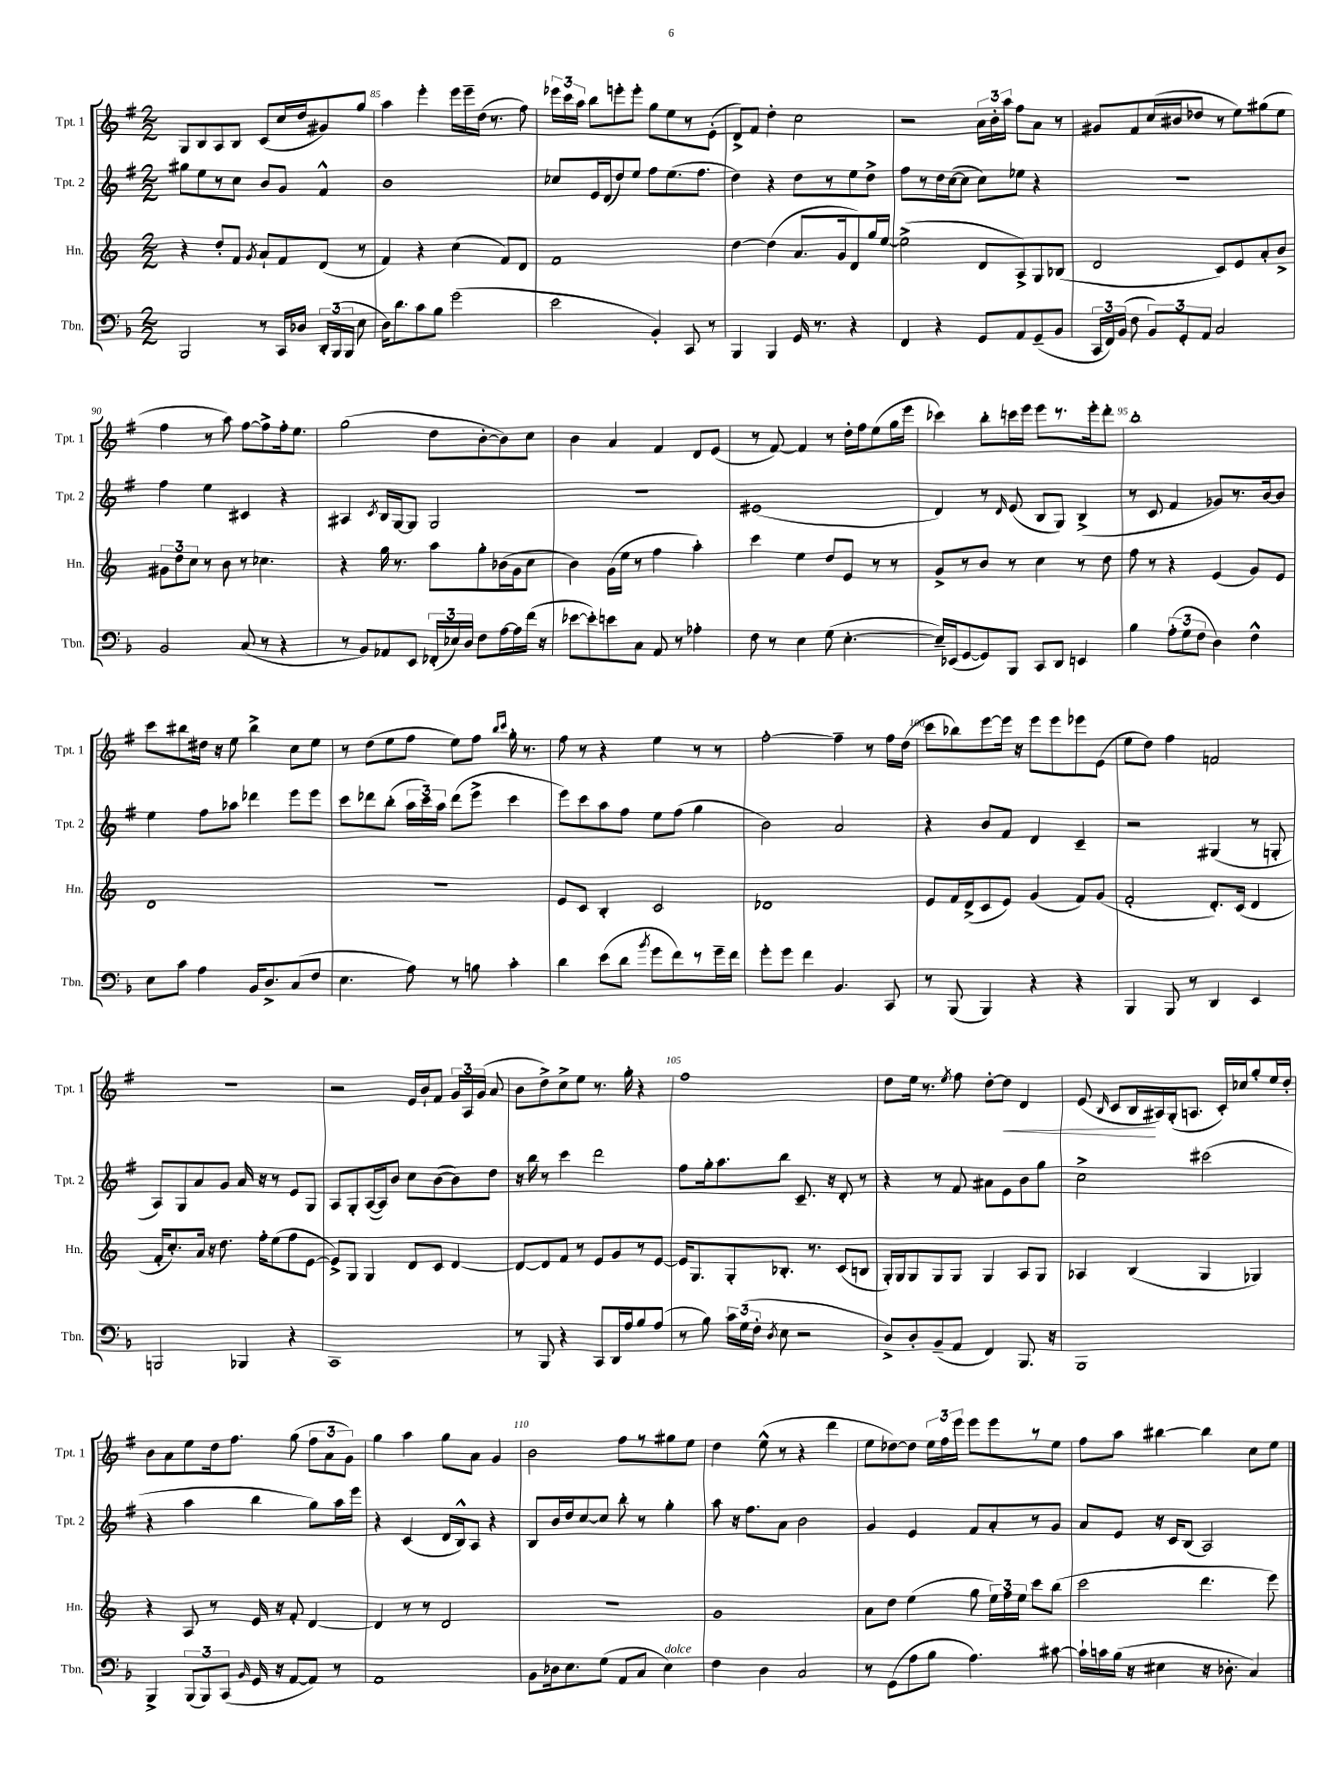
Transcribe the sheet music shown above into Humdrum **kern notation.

**kern	**kern	**kern	**kern	**dynam
*part4	*part3	*part2	*part1	*part1
*staff4	*staff3	*staff2	*staff1	*staff1
*I"Tbn.	*I"Hn.	*I"Tpt. 2	*I"Tpt. 1	*
*I'Tbn.	*I'Hn.	*I'Tpt. 2	*I'Tpt. 1	*
*clefF4	*clefG2	*clefG2	*clefG2	*
*k[b-]	*k[]	*k[f#]	*k[f#]	*
*M2/2	*M2/2	*M2/2	*M2/2	*
=84	=84	=84	=84	=84
2BBB-/	4r	8gg#X\L	8G/L	.
.	.	8ee\	8B/	.
.	8dd'/L	8r	8A/	.
.	8f/J	8cc\J	8B/J	.
.	8qg/	.	.	.
8r	8a`/L	8b/L	(8c/L	.
16CC/LL	8f/	8g/J	16cc/L	.
16D-X/JJ	.	.	16dd/J	.
24DD'/LL	(8d/J	4f#^^/	8g#X/)	.
(24BBB-/	.	.	.	.
24BBB-/JJ	.	.	.	.
8E\	8r	.	8gg/J	.
=85	=85	=85	=85	=85
16D\KL)	4f/)	1b	4aa\	.
8.d\	.	.	.	.
8c\	4r	.	4eee'\	.
8B-\J	.	.	.	.
(2g\	(4cc\	.	16eee\LL	.
.	.	.	16eee~\	.
.	.	.	(16dd\JJ	.
.	.	.	8.r	.
.	8f/L)	.	.	.
.	8d/J	.	8ff#\)	.
=86	=86	=86	=86	=86
2e\	1f	8cc-X/L	24eee-X\LL	.
.	.	.	24ccc\	.
.	.	.	24aa\JJ	.
.	.	16e/L	8bb\L	.
.	.	(16d/J	.	.
.	.	8dd/)	8eeen'\	.
.	.	8ee/J	8eee'\J	.
4BB-'/)	.	8ff#\L	8gg\L	.
.	.	(8.ee\	8ee\	.
8CC/	.	.	8r	.
.	.	8.ff#\J	.	.
8r	.	.	(8e'\J	.
=87	=87	=87	=87	=87
4BBB-/	[4dd\	4dd\)	8d^/L)	.
.	.	.	8f#/J	.
4BBB-/	(4dd\]	4r	4dd'\	.
16GG/	8.a/L	8dd\L	2cc\	.
8.r	.	.	.	.
.	.	8r	.	.
.	16g/k	.	.	.
4r	8d/)	8ee\	.	.
.	16gg/L	8dd^\J	.	.
.	[16ee/JJ	.	.	.
=88	=88	=88	=88	=88
4FF/	(2ee^\]	8ff#\L	2r	.
.	.	8r	.	.
4r	.	16dd\L	.	.
.	.	([16cc\J	.	.
.	.	8cc\J]	.	.
8GG/L	8d/L	8cc\L)	24a\LL	.
.	.	.	24b'\	.
.	.	.	24aa\JJ	.
8AA/	8A^/)	8ee-X\J	8ff#\L	.
(8GG~/	8G/	4r	8a\J	.
8BB-/J	(8B-X/J	.	8r	.
=89	=89	=89	=89	=89
24CC/LL	2d/	1r	8g#X/L	.
24FF/)	.	.	.	.
(24BB-/JJ	.	.	.	.
8F\	.	.	8f#/	.
12BB-/L)	.	.	(16cc/L	.
.	.	.	16b#X/J	.
12GG'/	.	.	.	.
.	.	.	8dd-X/J	.
12AA/J	.	.	.	.
2C/	8c/L)	.	8r	.
.	8e/	.	8ee\L)	.
.	8a'/	.	(8gg#X\	.
.	8b^/J	.	8ee\J	.
!!LO:LB:g=z
=90	=90	=90	=90	=90
2BB-/	12g#X\L	4ff#\	4ff#\	.
.	12dd\	.	.	.
.	12cc\J	.	.	.
.	8r	4ee\	8r	.
.	8b\	.	8aa\)	.
(8C/	8r	4c#X/	[8ff#\L	.
8r	4.cc-X\	.	8ff#^\]	.
4r	.	4r	16ff#'\k	.
.	.	.	8.ee\J	.
=91	=91	=91	=91	=91
8r	4r	4A#X/	(2gg\	.
8BB-/L)	.	.	.	.
.	.	8qc/	.	.
8AA-X/	16gg\	16B/LL	.	.
.	8.r	[16G/J	.	.
8EE/J	.	8G/J]	.	.
(24FF-X'/LL	8aa\L	2G/	8dd\L	.
24E-X/)	.	.	.	.
24D/JJ	.	.	.	.
8F\L	8gg'\	.	[8b'\	.
[16A\L	(16b-X\L	.	8b\])	.
16A\]	16g\J	.	.	.
(16f\JJ	8cc\J	.	8cc\J	.
16r	.	.	.	.
=92	=92	=92	=92	=92
[8e-X\L	4b\)	1r	4b\	.
8e-'\])	.	.	.	.
8en\	(16g\LL	.	4a/	.
.	16ee\JJ	.	.	.
8C\J	8r	.	.	.
8AA/	4ff\	.	4f#/	.
8r	.	.	.	.
4A-X'\	4aa'\)	.	8d/L	.
.	.	.	(8e/J	.
=93	=93	=93	=93	=93
8F\	4ccc\	(1e#X	8r	.
8r	.	.	[8f#/)	.
4E\	4ee\	.	4f#/]	.
(8G\	8dd/L	.	8r	.
[4.E'\	8e/J	.	16dd'\LL	.
.	.	.	16ff#\J	.
.	8r	.	(8ee\	.
.	8r	.	16gg\L	.
.	.	.	16eee\JJ	.
=94	=94	=94	=94	=94
16E~/LL])	8g^/L	4d/)	4ccc-X\)	.
(16EE-X/J	.	.	.	.
[8GG/	8r	.	.	.
8GG/])	8b/J	8r	8bb'\L	.
.	.	16qqd/	.	.
8BBB-/J	8r	(8e/	16cccn\L	.
.	.	.	16eee\JJ	.
8CC/L	4cc\	8B/L	8eee\L	.
8DD/J	.	8G/J)	8.r	.
4EEn/	8r	(4B^/	.	.
.	.	.	16eee'\k	.
.	8dd\	.	8ddd'\J	.
=95	=95	=95	=95	=95
4B-\	8ff\	8r	1bb'	.
.	8r	8c/	.	.
(12A'\L	4r	4f#/	.	.
12G\	.	.	.	.
12F\J	.	.	.	.
4D\)	(4e/	8g-X/L)	.	.
.	.	8.r	.	.
4F^^\	8g/L)	.	.	.
.	.	[16b/k	.	.
.	8e/J	8b/J]	.	.
!!LO:LB:g=z
=96	=96	=96	=96	=96
8E\L	1d	4ee\	8ccc\L	.
8c\J	.	.	8bb#X\	.
4A\	.	8ff#\L	16dd#X\Jk	.
.	.	.	16r	.
.	.	8aa-X\J	8ee\	.
16BB-/KL	.	4ddd-X\	4bb#^\	.
8.D^/	.	.	.	.
(8C/	.	8eee\L	8cc\L	.
8F/J	.	8eee\J	8ee\J	.
=97	=97	=97	=97	=97
4.E\	1r	8ccc\L	8r	.
.	.	8ddd-X\	(8dd\L	.
.	.	(8bb'\J	8ee\	.
8A\)	.	24aa\LL	8ff#\J	.
.	.	24ccc\)	.	.
.	.	24aa\JJ	.	.
8r	.	(8ddd-\L	8ee\L)	.
8Bn\	.	8eee^\J	8ff#\J	.
.	.	.	16qqbb/LL	.
.	.	.	16qqccc/JJ	.
4c'\	.	4ccc\	16gg'\	.
.	.	.	8.r	.
=98	=98	=98	=98	=98
4d\	8e/L	8eee\L)	8ff#\	.
.	8c/J	8ccc\	8r	.
(8e\L	4B'/	8aa\	4r	.
8d\J	.	8ff#\J	.	.
8qb-/	.	.	.	.
8g\L	2c/	8ee\L	4ee\	.
8f\)	.	(8ff#\J	.	.
8r	.	4gg\	8r	.
16g~\L	.	.	8r	.
16f\JJ	.	.	.	.
=99	=99	=99	=99	=99
8g'\L	1d-X	2b\)	[2ff#'\	.
8g\J	.	.	.	.
4f\	.	.	.	.
4.BB-/	.	2a/	4ff#~\]	.
.	.	.	8r	.
8CC/	.	.	16ff#\LL	.
.	.	.	(16dd\JJ	.
=100	=100	=100	=100	=100
8r	8e/L	4r	8ccc\L	.
(8BBB-/	16f/L	.	8bb-X\)	.
.	(16d^/J	.	.	.
4BBB-/)	8c/	8b/L	[8eee\	.
.	8e/J)	8f#/J	16eee\Jk]	.
.	.	.	16r	.
4r	(4g/	4d/	8eee\L	.
.	.	.	8eee\	.
4r	8f/L)	4c~/	8eee-X\	.
.	(8g/J	.	(8e\J	.
=101	=101	=101	=101	=101
4BBB-/	2f'/	2r	8ee\L	.
.	.	.	8dd\J)	.
8BBB-/	.	.	4ff#\	.
8r	.	.	.	.
4DD/	8.d'/L)	(4G#X/	2fn/	.
.	(16c/Jk	.	.	.
4EE/	4d/	8r	.	.
.	.	8Gn'/	.	.
!!LO:LB:g=z
=102	=102	=102	=102	=102
2BBBn/	16f'/KL	8A/L)	1r	.
.	8.cc'/)	.	.	.
.	.	8G/	.	.
.	16a/Jk	8a/	.	.
.	16r	.	.	.
.	8.dd\	8g/J	.	.
4BBB-X/	.	16a/	.	.
.	16ff'\KL	16r	.	.
.	(8ee\	8r	.	.
4r	8ff\	8e/L	.	.
.	[8e\J	8G/J	.	.
=103	=103	=103	=103	=103
1CC	8e^/L])	8A/L	2r	.
.	8G/J	8G'/	.	.
.	4G/	([16A/L	.	.
.	.	16A/J])	.	.
.	.	8b/J	.	.
.	8d/L	8cc\L	16e/LL	.
.	.	.	16b`/J	.
.	8c/J	([8b\	8f#/J	.
.	[4d/	8b\])	24g/LL	.
.	.	.	24A/	.
.	.	.	(24g/JJ	.
.	.	8dd\J	8a/	.
=104	=104	=104	=104	=104
8r	8d/L_	16r	8b\L	.
.	.	16bb\	.	.
8BBB-/	8d/]	8r	8dd^\)	.
4r	8f/J	4ccc\	8cc^\	.
.	8r	.	8ee\J	.
8CC/L	8e/L	2ddd\	8.r	.
16DD/L	8g/	.	.	.
16A/J	.	.	16gg'\	.
8B-/	8r	.	4r	.
(8A/J	[8e/J	.	.	.
=105	=105	=105	=105	=105
8r	16e/KL]	8ff#\L	1ff#	.
.	8.G/	.	.	.
8B-\)	.	16gg'\k	.	.
.	.	8.aa\	.	.
24c\LL	8G'/	.	.	.
(24G\	.	.	.	.
24F'\JJ	.	.	.	.
8qD/	.	.	.	.
8E\	8.B-X'/J	8bb\J	.	.
2r	.	8.c~/	.	.
.	8.r	.	.	.
.	.	16r	.	.
.	(8c/L	8d'/	.	.
.	8Bn/J	8r	.	.
=106	=106	=106	=106	=106
8D^/L)	16G'/LL)	4r	8dd\L	.
.	16G/J	.	.	.
8D'/	8G/	.	16ee\Jk	.
.	.	.	8.r	.
(8BB-~/	8G/	8r	.	.
.	.	.	8qee/	.
8AA/J	8G/J	8f#/	8ff#\	.
4FF/)	4G/	8a#X\L	[8dd'\L	.
!	!	!	!	!LO:HP:b
.	.	8e\	8dd\J]	<
8.BBB-/	8A/L	8b\	4d/	.
.	8G/J	8gg\J	.	.
16r	.	.	.	.
=107	=107	=107	=107	=107
1BBB-	4A-X/	2cc^\	(8e/	.
.	.	.	16qqB/	.
.	.	.	8c/L	.
.	(4B/	.	16B/L	.
.	.	.	16A#X/)	[
.	.	.	(16G'/J	.
.	.	.	8.An/J	.
.	4G/	(2ccc#X\	.	.
.	.	.	16c'/LL)	.
.	.	.	16cc-X/J	.
.	4G-X/)	.	8gg'/	.
.	.	.	16ee/L	.
.	.	.	16dd'/JJ	.
!!LO:LB:g=z
=108	=108	=108	=108	=108
4BBB-^/	4r	4r	8b\L	.
.	.	.	8a\	.
(12BBB-/L	8A/	4aa\	8ee\	.
12BBB-/)	.	.	.	.
.	8r	.	16dd\k	.
(12CC/J	.	.	.	.
.	.	.	8.ff#\J	.
16qqBB-/	.	.	.	.
16GG/	16e/	4bb\	.	.
16r	16r	.	.	.
[8AA/L	8f'/	.	(8gg\	.
8AA/J])	[4d/	8gg\L)	12ff#\L	.
.	.	.	12a\	.
8r	.	16aa\L	.	.
.	.	.	12g\J)	.
.	.	16eee\JJ	.	.
=109	=109	=109	=109	=109
1AA	4d/]	4r	4gg\	.
.	8r	(4c/	4aa\	.
.	8r	.	.	.
.	2d/	16d/LL	8gg\L	.
.	.	16B^^/J)	.	.
.	.	8A/J	8a\J	.
.	.	4r	4g/	.
=110	=110	=110	=110	=110
8BB-\L	1r	8B/L	2b\	.
16D-X\k	.	16b/L	.	.
8.E\	.	16dd/J	.	.
.	.	[8cc/	.	.
(8G\J	.	8cc/J]	.	.
8AA/L	.	8bb'\	8ff#\L	.
8C/J	.	8r	8r	.
!LO:TX:a:i:t=dolce	!	!	!	!
4E\)	.	4gg'\	8gg#X\	.
.	.	.	8ee\J	.
=111	=111	=111	=111	=111
4F\	1g	8aa\	4dd\	.
.	.	16r	.	.
.	.	8.ff#\L	.	.
4D\	.	.	(8ee^^\	.
.	.	8a\J	8r	.
2C/	.	2b\	4r	.
.	.	.	4ddd\	.
=112	=112	=112	=112	=112
8r	8a\L	4g/	8ee\L	.
(8GG\L	8dd\J	.	[8dd-X\)	.
8A\	(4ee\	4e/	8dd-\J]	.
8B-\J	.	.	24ee\LL	.
.	.	.	24ff#\	.
.	.	.	24eee\JJ	.
4.A\)	8gg\	8f#/L	8eee\L	.
.	24ee\LL)	8a'/	8eee\	.
.	24ff\	.	.	.
.	24ee\JJ	.	.	.
.	8ccc\L	8r	8r	.
[8c#X\	(8bb\J	8g/J	8ee\J	.
=113	=113	=113	=113	=113
16c#`\LL]	2ccc\	8a/L	8ff#\L	.
16cn\	.	.	.	.
(16B-\JJ	.	8e/J	8aa\J	.
16r	.	.	.	.
4E#X\	.	16r	[4bb#X\	.
.	.	16c/KL	.	.
.	.	(8B/J	.	.
16r	4.ddd\	2A/)	4bb#\]	.
8.D-X'\	.	.	.	.
4C/)	.	.	8cc\L	.
.	8eee\)	.	8ee\J	.
==	==	==	==	==
*-	*-	*-	*-	*-
